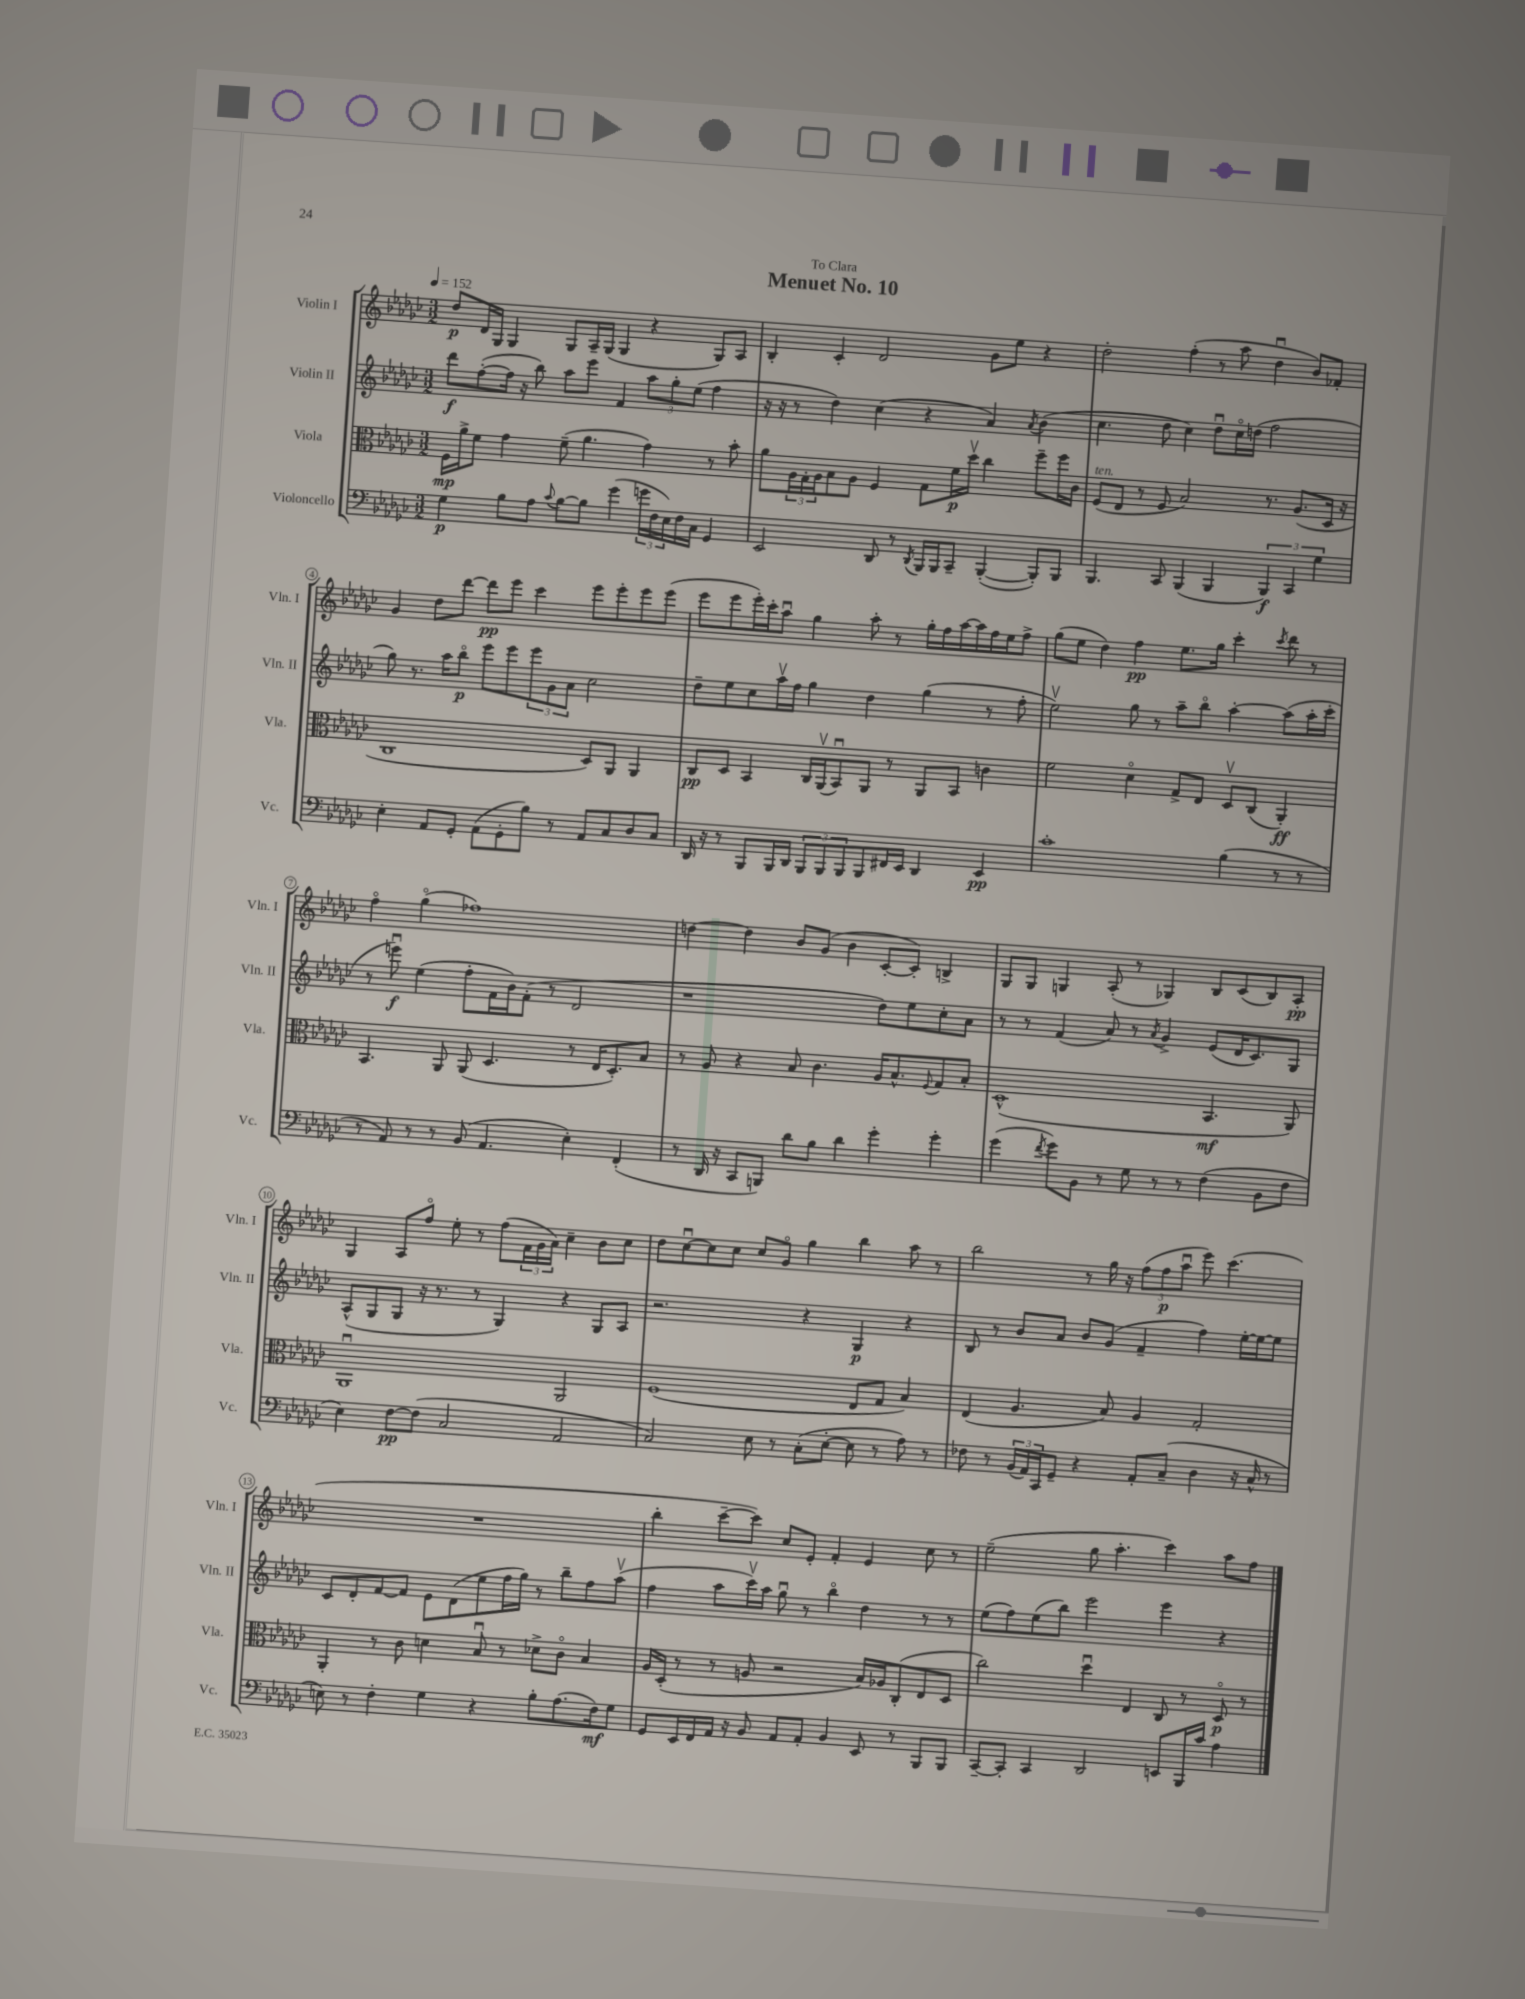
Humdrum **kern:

**kern	**kern	**kern	**kern
*staff4	*staff3	*staff2	*staff1
*clefF4	*clefC3	*clefG2	*clefG2
*k[b-e-a-d-g-c-]	*k[b-e-a-d-g-c-]	*k[b-e-a-d-g-c-]	*k[b-e-a-d-g-c-]
*M3/2	*M3/2	*M3/2	*M3/2
*MM152	*MM152	*MM152	*MM152
4G-	16F	8ddd-	8dd-
.	16a-^	.	.
.	8f	([8ff'	16d-
.	.	.	16G-
8B-	4g-	16ff]	4G-
.	.	16r	.
8A-	.	8bb-)	.
8qqc-	.	.	.
[8B-	(8f~	8aa-	8G-
8B-]	4.a-	8eee-	16A-~
.	.	.	(16G-
(4g-	.	4f	4G-
24g	4g-)	12aa-	4r
24F	.	.	.
24E-)	.	12gg-'	.
16F	.	.	.
.	.	(12ee-	.
16C-	.	.	.
4GG-	8r	4ff	8G-)
.	8b-'	.	8A-
=	=	=	=
2EE-	8a-	16r	4B-'
.	.	16r	.
.	24A-	8r	.
.	24G-'	.	.
.	24A-	.	.
.	8B-	4dd-)	4c-'
.	8A-	.	.
8DD-	4F	(4cc-	2d-
8r	.	.	.
8qDD-	.	.	.
16BBB-	8G-	4r	.
16BBB-	.	.	.
8CC-~	16f	.	.
.	16dd-v	.	.
([4BBB-'	4cc-	4a-)	8g-
.	.	.	8ee-
.	.	8qa-	.
8BBB-'])	8ff~	(4b-	4r
8BBB-	16ff	.	.
.	16c-	.	.
=	=	=	=
4.BBB-	(8F	4.cc-	2dd-'
.	8E-	.	.
.	8r	.	.
8CC-	8F	8dd-	.
(4BBB-	2B-)	4cc-)	(4ff'
4BBB-	.	8dd-u	8r
.	.	16cc-o	8aa-
.	.	(16dd	.
6BBB-)	8.r	2ff	4dd-u
6CC-	.	.	.
.	(8.A-	.	.
.	.	.	8b-)
6G-	.	.	.
.	16D-	.	8f-'
.	16r	.	.
=	=	=	=
4E-'	1C-	8gg-)	4g-
.	.	8.r	.
8AA-	.	.	8dd-
.	.	16aa-	.
8GG-'	.	8bb-o	[8ddd-
(8AA-	.	8eee-	8ddd-]
8GG-'	.	8eee-	8eee-
8B-)	.	12eee-	4ccc-
.	.	12g-	.
8r	.	.	.
.	.	12a-	.
8AA-	8D-)	2cc-	8eee-
8C-	8AA-	.	8eee-'
8D-	4AA-	.	8eee-
8C-	.	.	(8eee-
=	=	=	=
16DD-	8C-	8dd-~	8eee-
16r	.	.	.
8r	8D-	8ee-	8eee-
8BBB-	4BB-	8cc-	16eee-')
.	.	.	16ccc-'
16BBB-	.	16aa-v	8aa-u
16DD-	.	16ff	.
12BBB-	16C-	4gg-	4gg-
.	(16AA-v	.	.
12BBB-	.	.	.
.	8BB-u)	.	.
12BBB-	.	.	.
8BBB-	8AA-	4dd-	8aa-'
16FF#	8r	.	8r
16EE-	.	.	.
4DD-	8AA-	(4gg-	16gg-'
.	.	.	16ff
.	8BB-	.	[16aa-
.	.	.	16aa-]
4EE-	4c	8r	16ff
.	.	.	16ee-
.	.	8ff'	8ff^
=	=	=	=
1c-'	2f	2ee-v)	(8gg-
.	.	.	8ee-
.	.	.	4dd-)
.	4d-o	8gg-	4ff
.	.	8r	.
.	8G-^	8aa-~	8.ee-
.	8E-	8bb-o	.
.	.	.	16gg-
(4B-	8D-v	[4aa-'	4ccc-'
.	(8C-	.	.
.	.	.	8qccc-
8r	4AA-')	(8aa-]	8ddd-
8r	.	16aa-'	8r
.	.	16ccc-'	.
=	=	=	=
8r	4.BB-	8r	4ffo
8AA-)	.	8eeeu)	.
8r	.	(4ee-	(4gg-o
8r	8AA-	.	.
(8BB-	(8AA-	8ff'	1ff-)
4.AA-	4.D-	16f	.
.	.	16b-)	.
.	.	(8f'	.
.	.	8r	.
4E-')	8r	2d-	.
.	16E-	.	.
.	8.D-')	.	.
(4FF'	.	.	.
.	8B-	.	.
=	=	=	=
8r	8r	1r	[4dd
16DD-	8A-	.	.
16r	.	.	.
8CC-	4r	.	4dd]
8BBB)	.	.	.
8d-	8B-	.	8b-
8B-	4.c-	.	(8g-
4d-	.	.	4b-
4g-'	16A-	8dd-)	[8c-'
.	8.B-^^	.	.
.	.	8ee-	8c-'])
.	8qqF	.	.
4g-'	8G-	8cc-'	4B^
.	8B-'	8a-	.
=	=	=	=
(4g-	(1D-^^	8r	8G-
.	.	8r	8G-
8qf	.	.	.
8g-)	.	(4f	4G
8BB-	.	.	.
8r	.	8a-)	(8A-'
8G-	.	8r	8r
.	.	8qa-	.
8r	.	4g-^	4G-)
8r	.	.	.
(4F	4.BB-	(8e-	8B-
.	.	16d-	(8c-
.	.	8.c-)	.
8BB-	.	.	8B-)
8F	8AA-)	8G-	8A-'
=	=	=	=
4E-)	1AA-u	(8A-^^	4G-
.	.	8G-	.
[8F	.	8G-	8A-
(8F]	.	16r	8ffo
.	.	8.r	.
2C-	.	.	8ee-'
.	.	8r	8r
.	.	4G-)	(8ff
.	.	.	24f
.	.	.	24g-
.	.	.	24a-)
2AA-	2AA-	4r	4cc-~
.	.	8G-	8b-
.	.	8A-	8cc-
=	=	=	=
2C-)	(1F	2.r	8dd-
.	.	.	[8cc-u
.	.	.	8cc-]
.	.	.	8cc-
8E-	.	.	8cc-
8r	.	.	8g-o
(8C-'	.	4r	4gg-
[8E-'	.	.	.
8E-]	8E-	4G-	4bb-
8r	8G-	.	.
8A-)	4B-)	4r	8aa-
8r	.	.	8r
=	=	=	=
8F-	(4E-	8B-	2bb-
8r	.	8r	.
(24BB-	4.A-	8b-	.
24AA-)	.	.	.
24CC-	.	.	.
8GG-~	.	8a-	.
4r	.	8b-	8r
.	8B-)	(8g-	16gg-
.	.	.	16r
8AA-'	4A-	4f~	(12ff
.	.	.	12ff
(8C-~	.	.	.
.	.	.	12aa-u
4D-	2G-'	4ff)	8eee-)
.	.	.	(4.ccc-
16r	.	[16ee-'	.
16C-^^	.	16ee-_	.
8r	.	8ee-]	.
=	=	=	=
8E)	4AA-'	8c-	1.r
8r	.	8d-'	.
4F'	8r	[8f	.
.	8c-	8f]	.
4G-	4d	8e-	.
.	.	(8d-	.
4r	8B-u	8ee-	.
.	8r	16ff	.
.	.	16gg-)	.
8B-'	8d-^	8r	.
(8.A-	8c-o	8bb-~	.
.	4B-	8ff	.
16F)	.	.	.
8G-	.	(8aa-v	.
=	=	=	=
8GG-	16A-	4ff	4bb-'
.	(16D-'	.	.
16EE-	8r	.	.
16FF	.	.	.
16AA-	8r	8aa-	[8ccc-~
16r	.	.	.
8BB-	8A	16ccc-v)	8ccc-])
.	.	16aa-	.
8AA-	2r	8gg-u	8cc-
8AA-'	.	8r	8e-'
4BB-	.	4bb-o	4f'
8EE-	16B-)	4dd-	4e-
.	16A-	.	.
8r	(8C-'	.	.
8BBB-	8E-	8r	8cc-
8BBB-	8D-	8r	8r
=	=	=	=
[8CC-~	2cc-)	(8ee-	(2ee-~
8CC-']	.	8ff)	.
4CC-	.	(8ee-	.
.	.	8bb-)	.
2DD-	4dd-u	2eee-	8gg-
.	.	.	4.aa-'
.	4E-	.	.
8EE	8C-	4eee-	4ccc-)
16BBB-	8r	.	.
16c-	.	.	.
4A-	8D-o	4r	8aa-
.	8r	.	8ff
==	==	==	==
*-	*-	*-	*-
